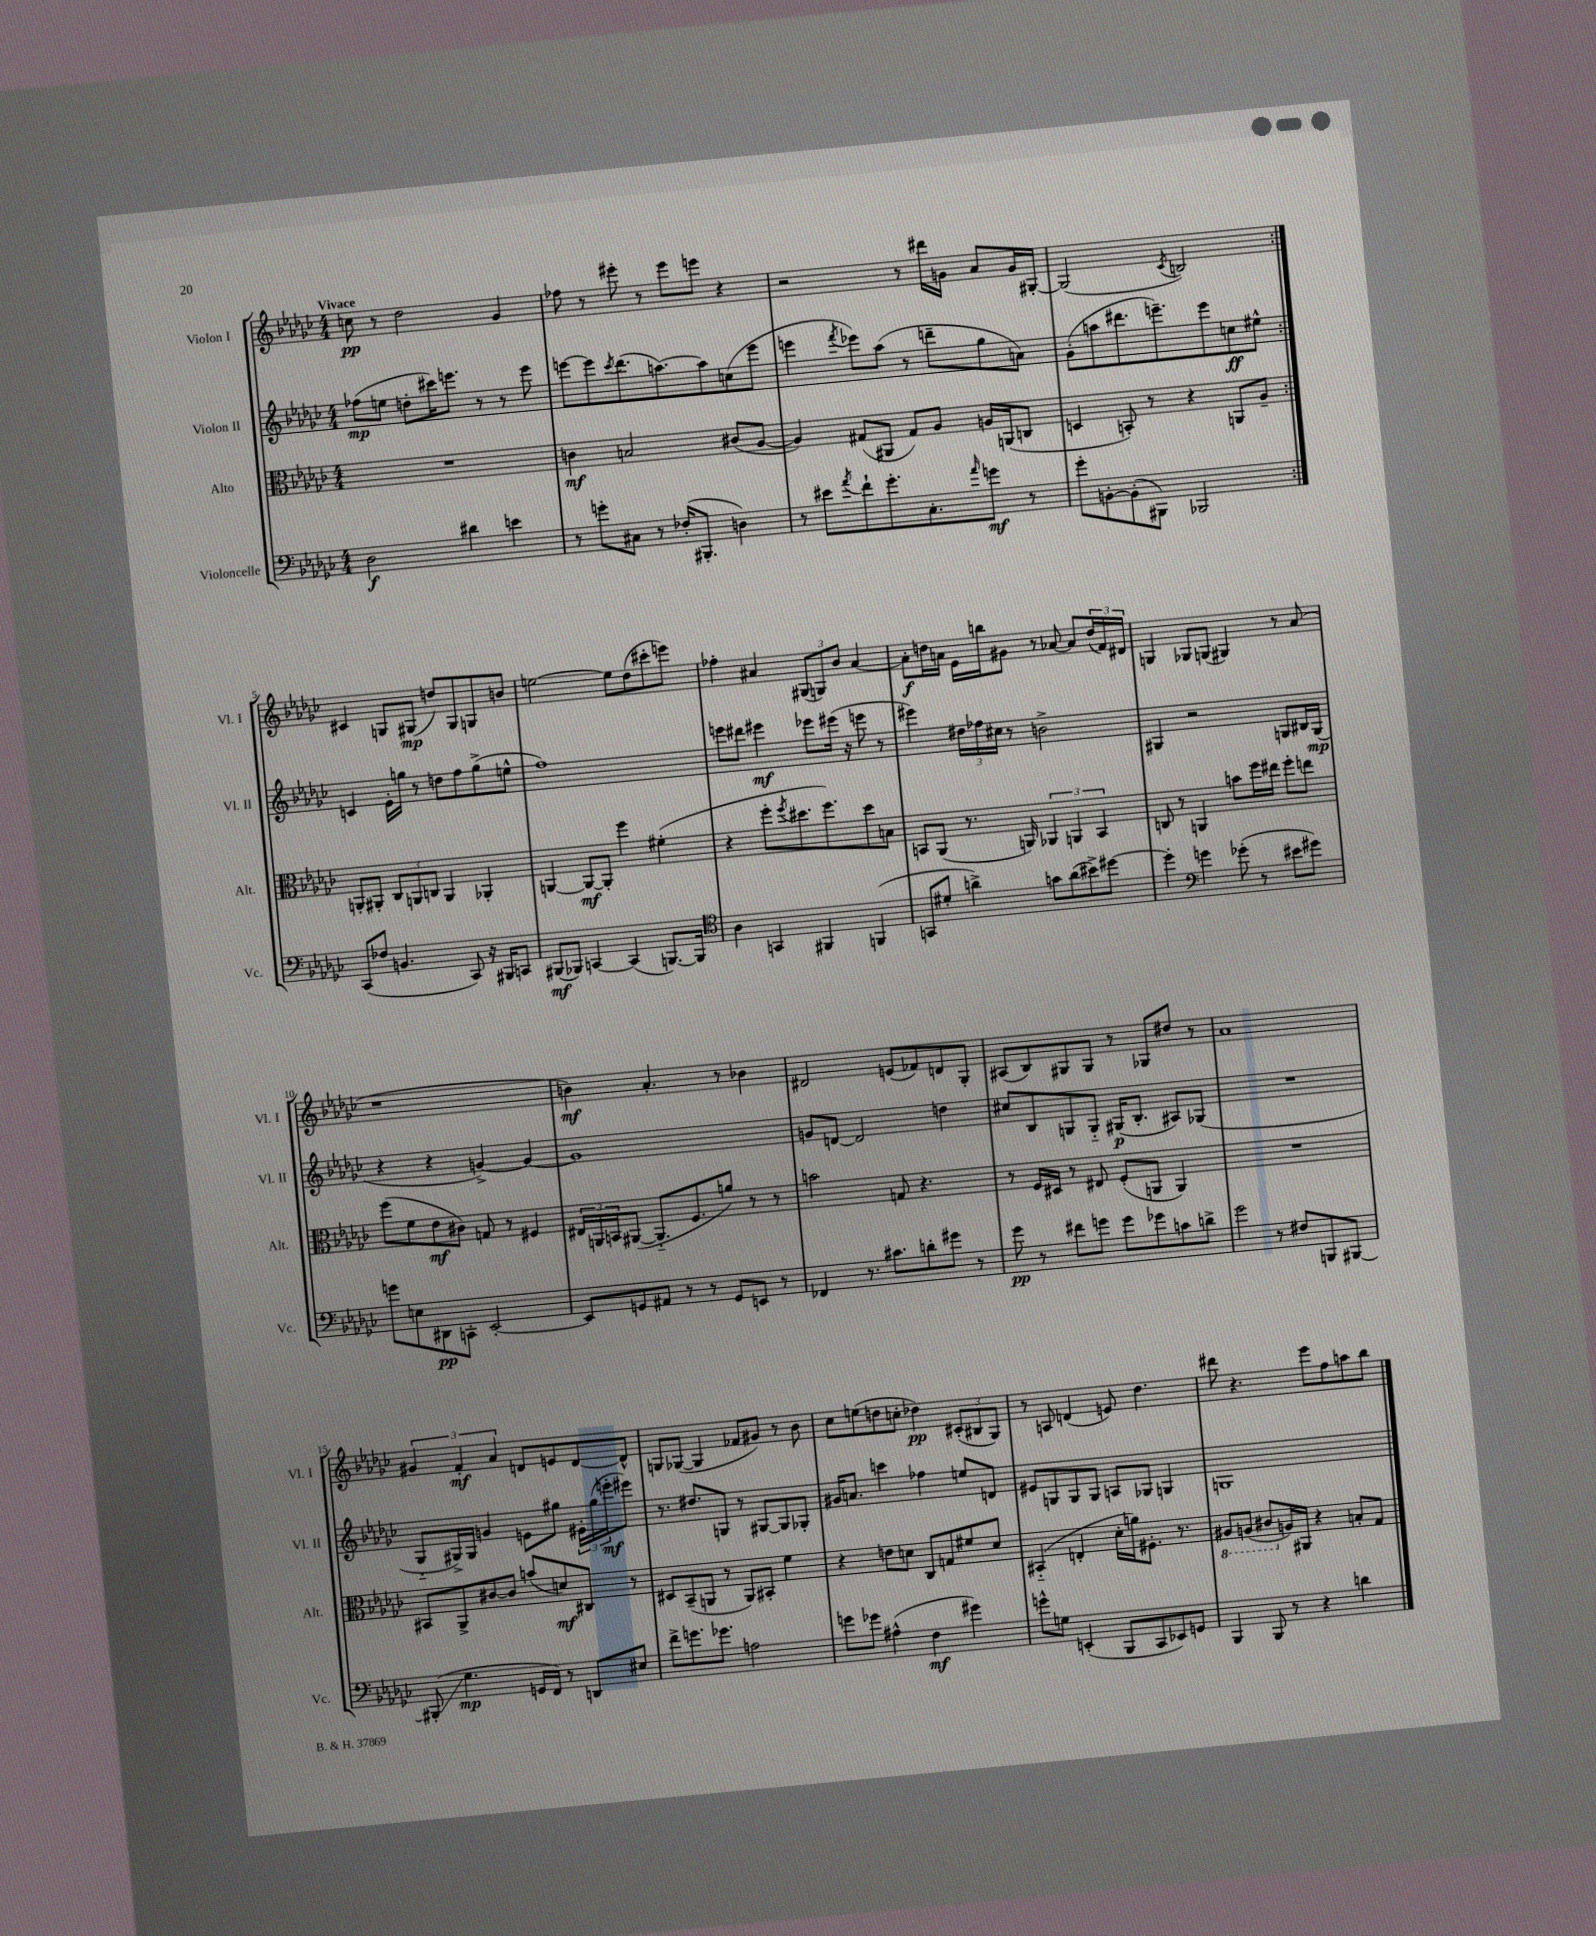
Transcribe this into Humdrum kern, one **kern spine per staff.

**kern	**kern	**kern	**kern
*staff4	*staff3	*staff2	*staff1
*clefF4	*clefC3	*clefG2	*clefG2
*k[b-e-a-d-g-c-]	*k[b-e-a-d-g-c-]	*k[b-e-a-d-g-c-]	*k[b-e-a-d-g-c-]
*M4/4	*M4/4	*M4/4	*M4/4
2D-	1r	(8ff-	8cc
.	.	8ee	8r
.	.	8dd'	2dd-
.	.	16ccc#)	.
.	.	8.eee	.
4d#	.	.	.
.	.	8r	.
4e	.	8r	4g-
.	.	8eee	.
=	=	=	=
8r	4c	[8eee	8ff-
8g'	.	8eee]	8r
.	.	8qccc-	.
8C#	2B	(8.ddd-	8eee#'
8r	.	.	8r
.	.	[8.aa)	.
(16F-'	.	.	8eee#
8.BBB#'	.	.	.
.	.	8aa]	8eee
4D)	(8c#	(8cc	4r
.	[8A-	8eee	.
=	=	=	=
8r	4A-])	4eee	2r
8e#	.	.	.
8qa-	.	8qfff	.
8f`	(8G#	8eee-)	.
8.g-'	8AA#	(8aa-	.
.	8G#)	8r	8r
8.C-'	.	.	.
.	8A-	8ddd~	16ddd#
.	.	.	16g
16qqa-	.	.	.
8g	16A	8gg-	8a-
.	(16AA	.	.
8r	8C	8a)	16g
.	.	.	[16G#'
=	=	=	=
8g-'	4D	(8g-'	(2G#]
[8BB'	.	8aa	.
(8BB']	8BB')	8.ddd#	.
8BBB#)	8r	.	.
.	.	8.eee~)	.
.	.	.	8qc-
2BBB-	4r	.	2B)
.	.	8eee	.
.	8AA	8cc	.
.	8A-~	8ee#^^	.
=:|!	=:|!	=:|!	=:|!
(8CC-	8AA'	4c	4c#
8F-	8AA#'	.	.
4.BB	12C-	16e-'	8G
.	.	16gg	.
.	12AA	.	.
.	.	8r	(8G#
.	12C	.	.
.	4AA	8dd	8dd)
8CC-)	.	8ff	8G#
16r	4AA-'	(8gg^	8G
16BBB#	.	.	.
8CC	.	8ee^^	8b
=	=	=	=
(8BBB#	[4AA	1ff)	[2ee
8BBB-)	.	.	.
[4CC	8AA_	.	.
.	8AA']	.	.
(4CC]	4ff	.	8ee]
.	.	.	(8dd-
[8.BBB)	(4f#'	.	8ccc#'
.	.	.	8eee)
16BBB]	.	.	.
=	=	=	=
*clefC4	*	*	*
4A-	4r	8eee	4ff-'
.	.	8ddd#	.
4GG	8ff'	4eee#	4a#
.	8qff	.	.
.	8.dd#	.	.
4FF#	.	8eee-	(12G#
.	8.ff)	.	.
.	.	.	12G)
.	.	(16eee#	.
.	.	.	12b-
.	.	16r	.
(4FF	8dd#	8eee	[4a#
.	8B	8r	.
=	=	=	=
8GG	8BB	4eee#)	8a#']
8d#'	(8AA-	.	16dd
.	.	.	16a
4a^)	8.r	24dd#	16e-
.	.	24ff-	.
.	.	.	16bb
.	.	24cc#	.
.	.	8r	8g#
.	16AA)	.	.
8g	6AA-	2b^	8r
(8a	.	.	[8a-
.	6AA	.	.
8b#^)	.	.	8a-]
.	6BB	.	.
[8dd#	.	.	(24dd
.	.	.	24f)
.	.	.	24d#
=	=	=	=
4dd#']	8C	4G#	4G
.	8r	.	.
*clefF4	*	*	*
4g	4AA	2r	8G-
.	.	.	(8G
(8g-'	8b	.	4G#)
8r	16ff	.	.
.	16ee#	.	.
8e#	8ff'	8G	8r
8g#)	8ee	16B#	(8a-
.	.	(16G	.
=	=	=	=
8g	(8ff	4r	1r
8E	8f	.	.
8DD#	8e-	4r	.
8CC'	8c#)	.	.
[2EE-'	8G	[4g^)	.
.	8r	.	.
.	4F#	4g_	.
=	=	=	=
8EE-]	24E#	1g]	4b)
.	24AA	.	.
.	24BB	.	.
8GG	([8AA#	.	.
8AA#	8.AA#'~]	.	4.a-'
8r	.	.	.
.	8.F	.	.
8r	.	.	.
8GG	8a)	.	8r
8EE	8r	.	4b-
8r	8r	.	.
=	=	=	=
4FF-	2b	8g	2d#
.	.	[8d	.
8.r	.	2d]	.
8.c#	.	.	.
.	8G	.	(8e
8d'	4.r	.	8f-)
8g#	.	4dd	8d
8r	.	.	8G-'
=	=	=	=
8g-	8r	8cc#	(8A#
8r	16F	8B-	8B-)
.	16D#	.	.
8f#	8r	8G	8G#
8g	8E#	8G'~	8G#
8g	(8F'	(16G#	8r
.	.	8.B-'	.
8g-	8AA	.	8G-
8c	4AA)	8A#)	8dd#
8d^	.	(8G-	8r
=	=	=	=
2g-	1r	1r	1a-
8r	.	.	.
8F#	.	.	.
8BBB	.	.	.
[8BBB#	.	.	.
=	=	=	=
(8BBB#']	8BB#	8G-'~	6g#
4.G-	8AA-^	16G#^)	.
.	.	.	6f'
.	.	16G#	.
.	[8c#	4g	.
.	.	.	6a-
.	8c#]	.	.
16GG	(8b	8e	8d
16FF)	.	.	.
8r	8d)	8gg#	8e
8DD	8C#	24e#'	[8d
.	.	(24gg#	.
.	.	24eee'	.
8E#	8r	8eee#)	8d^^]
=	=	=	=
8f^	8D#	8.r	8G
8.g	(8BB-~	.	([8G-
.	.	8.dd#	.
.	8AA	.	4G-]
8.g-	.	.	.
.	8r	8G	.
2A	8AA)	8r	8f-
.	8BB#'	[8G#	8g#)
.	4f	8G#]	8r
.	.	8G-'	8b-
=	=	=	=
8g	4r	16g#	8cc-
.	.	8.a	.
8g-	.	.	(8ee
(4A#^^	8e	4ccc	8dd
.	8d	.	8cc'
4F	8C-	4ff-	4dd-)
.	8G	.	.
4g#)	8f#	8ee	(12c#'
.	.	.	12B#
.	8d	8d	.
.	.	.	12G-)
=	=	=	=
8g^^	(4BB#'~	8e#	8r
8G	.	8G	8A
(4EE'	4E'	8G	(4d
.	.	8G	.
8BBB-	16d-'	8A	8e)
.	16a)	.	.
8CC-	8.F#'	8G-	4.dd-
8EE-)	.	4G	.
.	8.r	.	.
8GG	.	.	.
=	=	=	=
4BBB-	8AA#	1G	8ddd#
.	(8AA	.	4.r
8BBB-	8C#	.	.
8r	16A)	.	.
.	16AA#	.	.
4r	4r	.	8eee-
.	.	.	8ff
4d	8B'	.	8aa
.	8G-	.	8bb-
==	==	==	==
*-	*-	*-	*-
